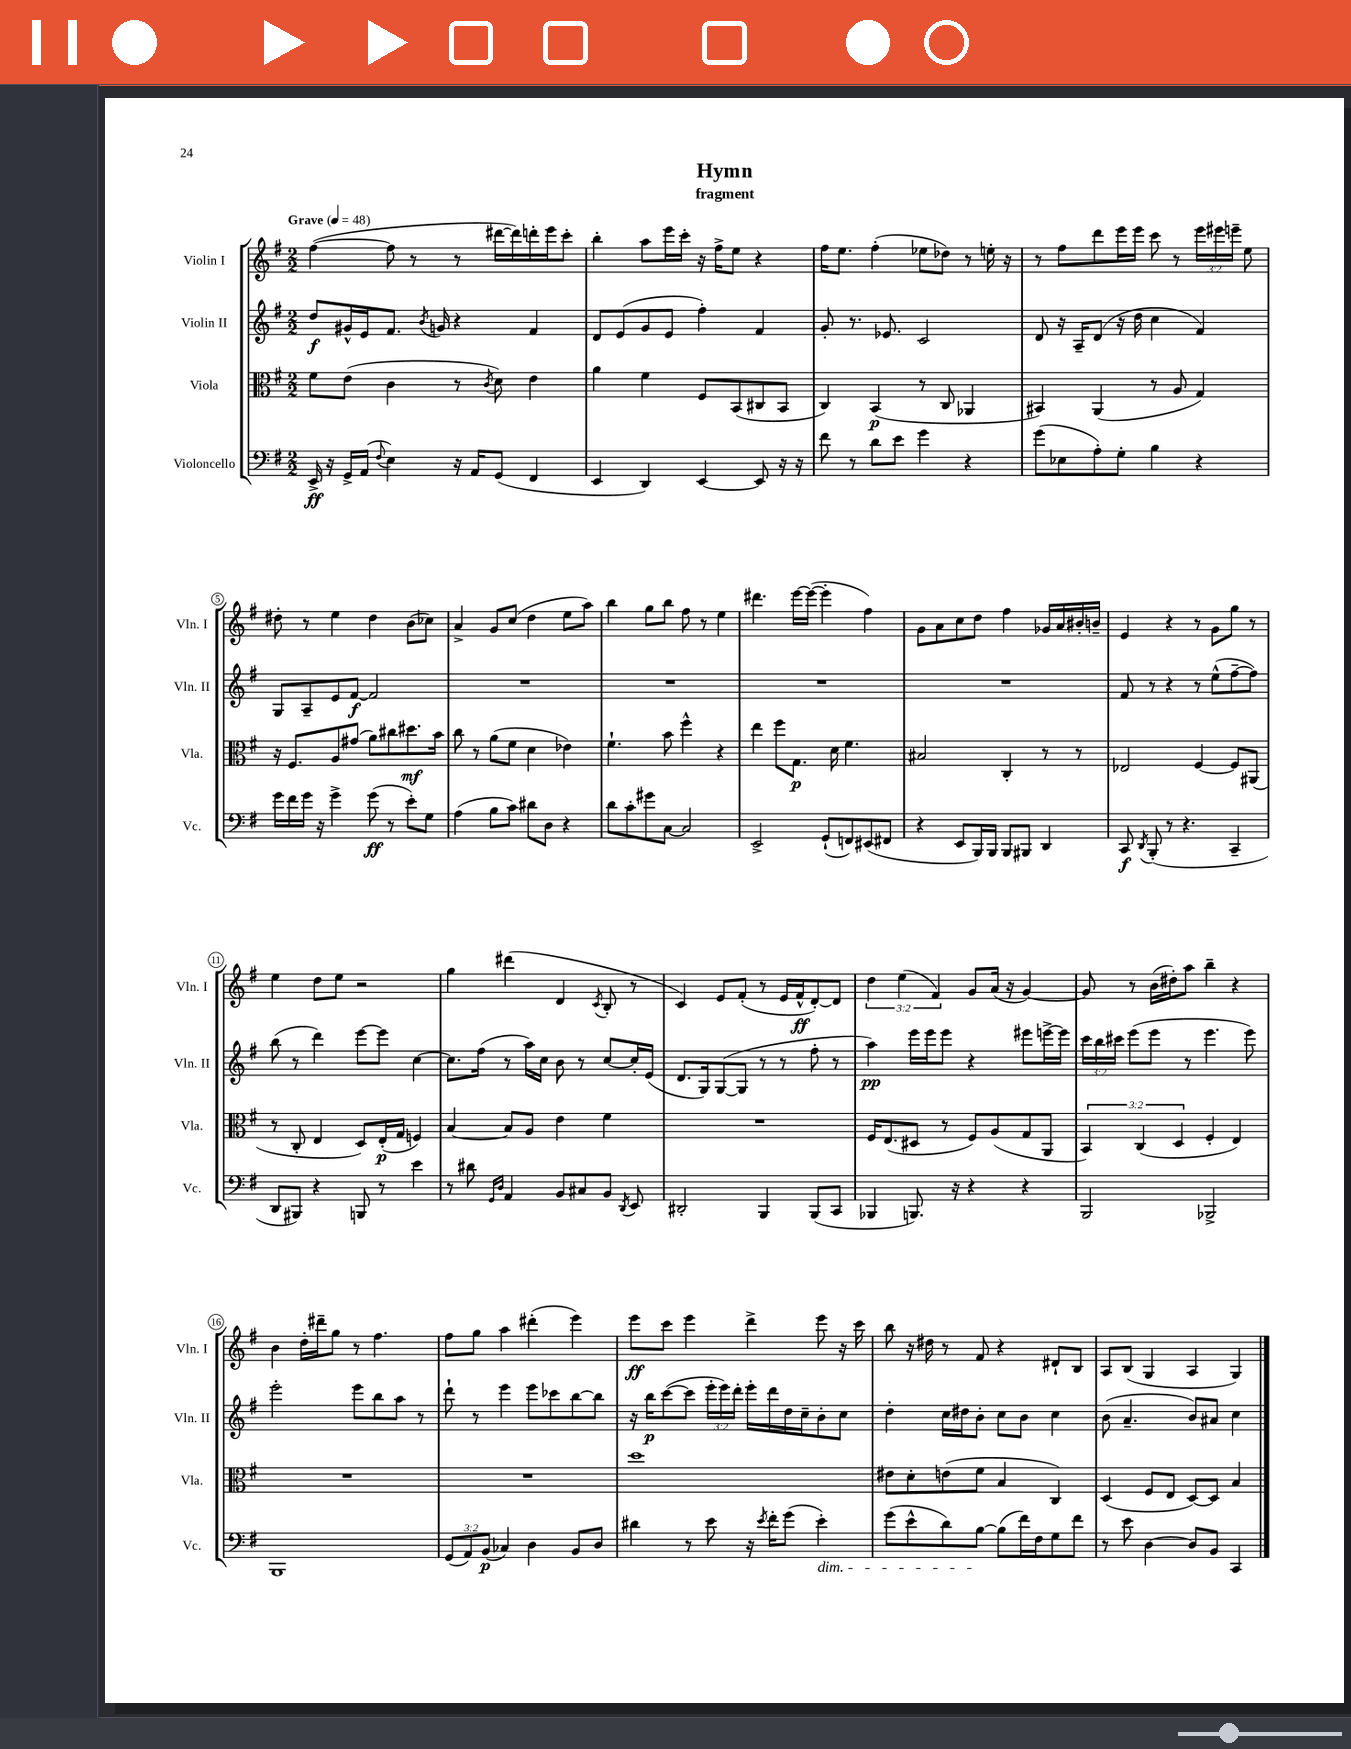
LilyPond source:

\header { title = "Hymn" subtitle = "fragment" }
<<
\new StaffGroup <<
\new Staff = "s0" \with { instrumentName = "Violin I" shortInstrumentName = "Vln. I" } {
    \clef treble \key g \major \numericTimeSignature \time 2/2 \override Staff.TupletNumber.text = #tuplet-number::calc-fraction-text \tempo "Grave" 4 = 48
    \autoBeamOff fis''4~( fis''8 r8 r8 dis'''16[~ dis'''16) d'''16-. e'''16 c'''8]-. |
    b''4-. a''8[ e'''16 c'''16]-. r16 fis''16[-> e''8] r4 |
    fis''16[ e''8.] fis''4-.( ees''8[ des''8]) r8 e''16-. r16 |
    r8 fis''8[ d'''8 e'''16 e'''16] c'''8 r8 \tuplet 3/2 { e'''16[ eis'''16 e'''16]-- } e''8 |
    dis''8-. r8 e''4 dis''4 b'8[( ces''8]) |
    a'4-> g'8[ c''8]( d''4 e''8[ a''8]) |
    b''4 g''8[ b''8] fis''8 r8 e''4 |
    dis'''4. e'''16[~ e'''16]~( e'''4-. fis''4) |
    g'8[ a'8 c''8 d''8] fis''4 ges'16[ a'16 bis'16-. b'16]-- |
    e'4 r4 r8 g'8[ g''8] r8 |
    e''4 d''8[ e''8] r2 |
    g''4 dis'''4( d'4 \acciaccatura { c'8 } b8-. r8 |
    c'4) e'8[ fis'8]-.( r8 e'16[ fis'16-^\ff d'8~-.) d'8] |
    \tuplet 3/2 { d''4 e''4( fis'4) } g'8[ a'16]( r16 g'4~) |
    g'8 r8 b'16[( dis''16-.) a''8] b''4-- r4 |
    b'4 d''16[-. dis'''16-- g''8] r8 fis''4. |
    fis''8[ g''8] a''4 dis'''4-.( e'''4) |
    e'''8[\ff c'''8] e'''4 d'''4-> e'''8 r16 c'''16 |
    b''8 r16 dis''16 r8 fis'8 r4 dis'8[-! b8] |
    a8[ b8]( g4 a4 g4) \bar "|." |
}
\new Staff = "s1" \with { instrumentName = "Violin II" shortInstrumentName = "Vln. II" } {
    \clef treble \key g \major \numericTimeSignature \time 2/2 \override Staff.TupletNumber.text = #tuplet-number::calc-fraction-text
    \autoBeamOff d''8[\f gis'16-^ e'16 fis'8.] \acciaccatura { b'8 } g'16 r4 fis'4 |
    d'8[ e'8( g'8 e'8] fis''4-.) fis'4 |
    g'8-. r8. ees'8. c'2 |
    d'8 r16 a16[-- d'8]( r16 d''16 c''4 fis'4) |
    g8[ a8-- e'8 fis'8]~\f fis'2 |
    R1 |
    R1 |
    R1 |
    R1 |
    fis'8 r8 r4 r8 e''8[-^( fis''8~-- fis''8]) |
    b''8( r8 d'''4) e'''8[~ e'''8] c''4~ |
    c''8.[ fis''16]( r8 a''16[) c''16] b'8 r8 c''8[~ c''16-. e'16]( |
    d'8.[ g16) g8~( g8] r8 r8 fis''8-. r8 |
    a''4\pp) e'''16[ e'''16 e'''8] r4 eis'''8[ e'''16~-> e'''16] |
    \tuplet 3/2 { c'''16[ b''16 cis'''16] } e'''8[( e'''8] r8 e'''4. e'''8) |
    e'''2-. e'''8[ b''8 a''8] r8 |
    d'''8-! r8 e'''4 e'''8[ ces'''8 b''8~ b''8] |
    r16 b''16[\p c'''8~( c'''8] \tuplet 3/2 { e'''16[-. e'''16) d'''16]-. } e'''16[-. d'''16 d''16 c''16-- b'8-. c''8] |
    d''4-. c''16[ dis''16 b'8]-. c''8[ b'8] c''4 |
    b'8( a'4.-- b'8[) ais'8] c''4 \bar "|." |
}
\new Staff = "s2" \with { instrumentName = "Viola" shortInstrumentName = "Vla." } {
    \clef alto \key g \major \numericTimeSignature \time 2/2 \override Staff.TupletNumber.text = #tuplet-number::calc-fraction-text
    \autoBeamOff fis'8[ e'8]( c'4 r8 \acciaccatura { c'8 } d'8) e'4 |
    a'4 fis'4 fis8[ b,8( cis8 b,8] |
    c4) b,4\p( r8 c8 aes,4 |
    bis,4) a,4( r8 a8 g4) |
    r16 fis8.[ a8 gis'8]( a'8[) cis''8 dis''8.\mf b'16] |
    c''8 r8 a'8[( fis'8] d'4 ees'4) |
    fis'4.-! b'8 fis''4-^ r4 |
    e''4 fis''8[ g8.]\p d'16 fis'4. |
    bis2 c4-. r8 r8 |
    ees2 fis4~ fis8[ ais,8]( |
    r8 c8-. e4 d8[) e16-.\p( g16] f4) |
    b4~ b8[ a8] e'4 fis'4 |
    R1 |
    fis16[ e8.( dis8] r8 fis8[) a8( g8 a,8] |
    \tuplet 3/2 { b,4) c4( d4 } fis4-. e4) |
    R1 |
    R1 |
    d''1 |
    eis'8[ d'8-. e'8( fis'8] b4 c4) |
    d4( fis8[ e8] d8[~) d8] b4 \bar "|." |
}
\new Staff = "s3" \with { instrumentName = "Violoncello" shortInstrumentName = "Vc." } {
    \clef bass \key g \major \numericTimeSignature \time 2/2 \override Staff.TupletNumber.text = #tuplet-number::calc-fraction-text
    \autoBeamOff e,16->\ff r16 g,16[-> a,16]( \appoggiatura { fis8 } e4) r16 a,16[ g,8]( fis,4 |
    e,4 d,4) e,4~ e,8 r16 r16 |
    fis'8 r8 d'8[ e'8] g'4 r4 |
    g'8[( ees8 a8-.) g8]-. b4 r4 |
    g'16[ fis'16 g'16] r16 g'4-> g'8\ff( r8 e'8[-.) g8] |
    a4( b8[ c'8]) dis'8[ d8] r4 |
    d'8[ c'8-. gis'8 c8]~ c2 |
    e,2-> g,8[-!( f,8) eis,8( fis,8] |
    r4 e,8[ b,,16) b,,16] b,,8[ bis,,8] d,4 |
    c,8\f \acciaccatura { d,8 } b,,8-.( r8 r4. c,4-- |
    d,8[ bis,,8]) r4 b,,8 r8 e'4 |
    r8 dis'8 \grace { g,16[ d16] } a,4 b,8[ cis8 b,8] \acciaccatura { d,8 } e,8 |
    dis,2-. b,,4 b,,8[( c,8] |
    bes,,4 b,,8.) r16 r4 r4 |
    b,,2 bes,,2-> |
    b,,1 |
    \tuplet 3/2 { g,8[( a,8) b,8]\p( } ces4) d4 b,8[ d8] |
    dis'4 r8 e'8 r16 \acciaccatura { e'8 } fis'16[-. g'8]( e'4-.\dim) |
    g'8[( e'8-^ d'8) b8]~\! b8[( fis'16) fis16 g8 fis'8] |
    r8 e'8 d4~ d8[ b,8] c,4 \bar "|." |
}
>>
>>
\layout { \context { \Score \override BarNumber.stencil = #(make-stencil-circler 0.1 0.3 ly:text-interface::print) } }
